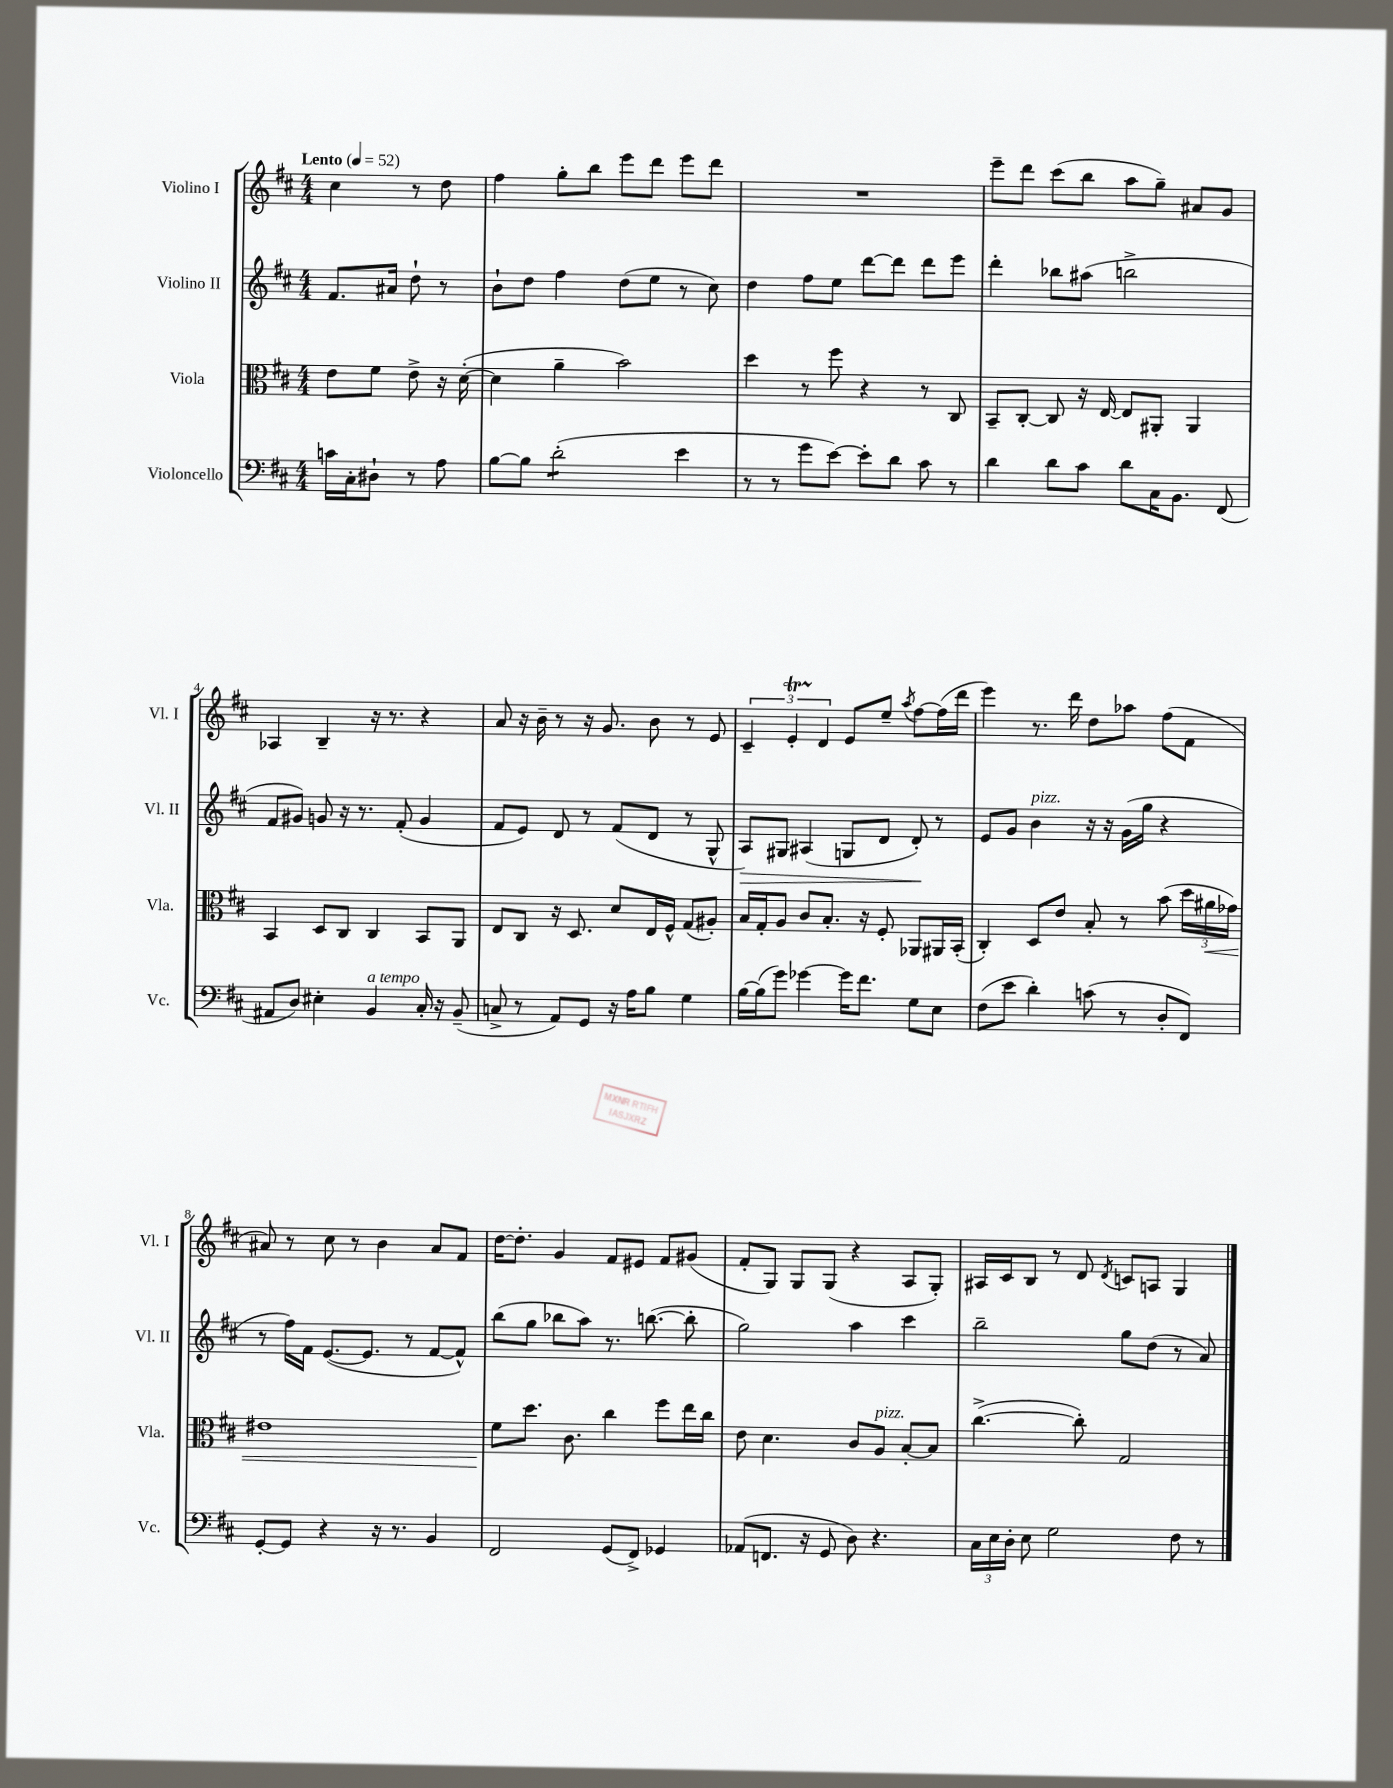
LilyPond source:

<<
\new StaffGroup <<
\new Staff = "s0" \with { instrumentName = "Violino I" shortInstrumentName = "Vl. I" } {
    \clef treble \key d \major \numericTimeSignature \time 4/4 \partial 2 \tempo "Lento" 4 = 52
    \autoBeamOff cis''4 r8 d''8 |
    fis''4 g''8[-. b''8] e'''8[ d'''8] e'''8[ d'''8] |
    R1 |
    e'''8[-- d'''8] cis'''8[( b''8] a''8[ g''8]--) ais'8[ g'8] |
    aes4 b4-- r16 r8. r4 |
    a'8 r16 b'16-- r8 r16 g'8. b'8 r8 e'8 |
    \tuplet 3/2 { cis'4-- e'4-.\startTrillSpan d'4\stopTrillSpan } e'8[ e''8]-- \acciaccatura { a''8 } fis''8[~ fis''16( d'''16] |
    e'''4) r8. d'''16 d''8[ aes''8] fis''8[( fis'8] |
    ais'8) r8 cis''8 r8 b'4 ais'8[ fis'8] |
    d''16[~ d''8.]-. g'4 fis'8[ eis'8] fis'8[ gis'8]( |
    fis'8[-. g8]) g8[ g8]( r4 a8[ g8]-.) |
    ais16[ cis'16 b8] r8 d'8 \acciaccatura { d'8 } c'8[ a8] g4 \bar "|." |
}
\new Staff = "s1" \with { instrumentName = "Violino II" shortInstrumentName = "Vl. II" } {
    \clef treble \key d \major \numericTimeSignature \time 4/4 \partial 2
    \autoBeamOff fis'8.[ ais'16] d''8-! r8 |
    b'8[-! d''8] fis''4 d''8[( e''8] r8 cis''8) |
    d''4 fis''8[ e''8] d'''8[~ d'''8] d'''8[ e'''8] |
    d'''4-. bes''8[ ais''8]( b''2-> |
    fis'8[ gis'8]) g'8 r16 r8. fis'8-.( g'4 |
    fis'8[ e'8]) d'8 r8 fis'8[( d'8] r8 g8-^ |
    a8[\>) gis8] ais4( g8[ d'8] d'8-.\!) r8 |
    e'8[ g'8] b'4^\markup { \italic "pizz." } r16 r16 g'16[( g''16] r4 |
    r8 fis''16[) fis'16] e'8.[~( e'8.] r8 fis'8[~ fis'8]-^) |
    b''8[( g''8] bes''8[ a''8]) r8. b''8.~( b''8-. |
    g''2) a''4 cis'''4 |
    b''2-- g''8[ d''8]( r8 a'8) \bar "|." |
}
\new Staff = "s2" \with { instrumentName = "Viola" shortInstrumentName = "Vla." } {
    \clef alto \key d \major \numericTimeSignature \time 4/4 \partial 2
    \autoBeamOff e'8[ fis'8] e'8-> r16 d'16~-.( |
    d'4 a'4-- b'2) |
    d''4 r8 fis''8 r4 r8 cis8 |
    b,8[-- cis8]~-. cis8 r16 e16~ e8[ ais,8]-. ais,4 |
    b,4 d8[ cis8] cis4 b,8[ a,8] |
    e8[ cis8] r16 d8. d'8[ e16 fis16]-^ g8[( ais8]-.) |
    b16[ g16-. a8] cis'8[ b8.]-. r16 fis8-. aes,8[ ais,16 b,16]-.( |
    cis4-.) d8[ e'8] b8-. r8 b'8( \tuplet 3/2 { d''16[ ais'16\< ges'16]) } |
    eis'1 |
    fis'8[\! d''8.] cis'8. cis''4 fis''8[ e''16 cis''16] |
    e'8 d'4. cis'8[ a8]^\markup { \italic "pizz." } b8[~-. b8] |
    cis''4.~->( cis''8-.) g2 \bar "|." |
}
\new Staff = "s3" \with { instrumentName = "Violoncello" shortInstrumentName = "Vc." } {
    \clef bass \key d \major \numericTimeSignature \time 4/4 \partial 2
    \autoBeamOff c'16[ cis16-. dis8]-! r8 a8 |
    b8[~ b8] d'2:8-.( e'4 |
    r8 r8 g'8[ e'8]~) e'8[-. d'8] cis'8 r8 |
    d'4 d'8[ cis'8] d'8[ cis16 b,8.] fis,8( |
    ais,8[ d8]) eis4-. b,4^\markup { \italic "a tempo" } cis16-. r16 b,8--( |
    c8-> r8 a,8[) g,8] r16 a16[ b8] g4 |
    b16[~ b16( g'8]) ges'4~ ges'16[ fis'8.] g8[ e8] |
    fis8[( e'8] d'4-.) c'8( r8 d8[-. fis,8]) |
    g,8[~-. g,8] r4 r16 r8. b,4 |
    fis,2 g,8[( fis,8]->) ges,4 |
    aes,8[( f,8.] r16 g,8 d8) r4. |
    \tuplet 3/2 { cis16[ e16 d16]-. } e8 g2 fis8 r8 \bar "|." |
}
>>
>>
